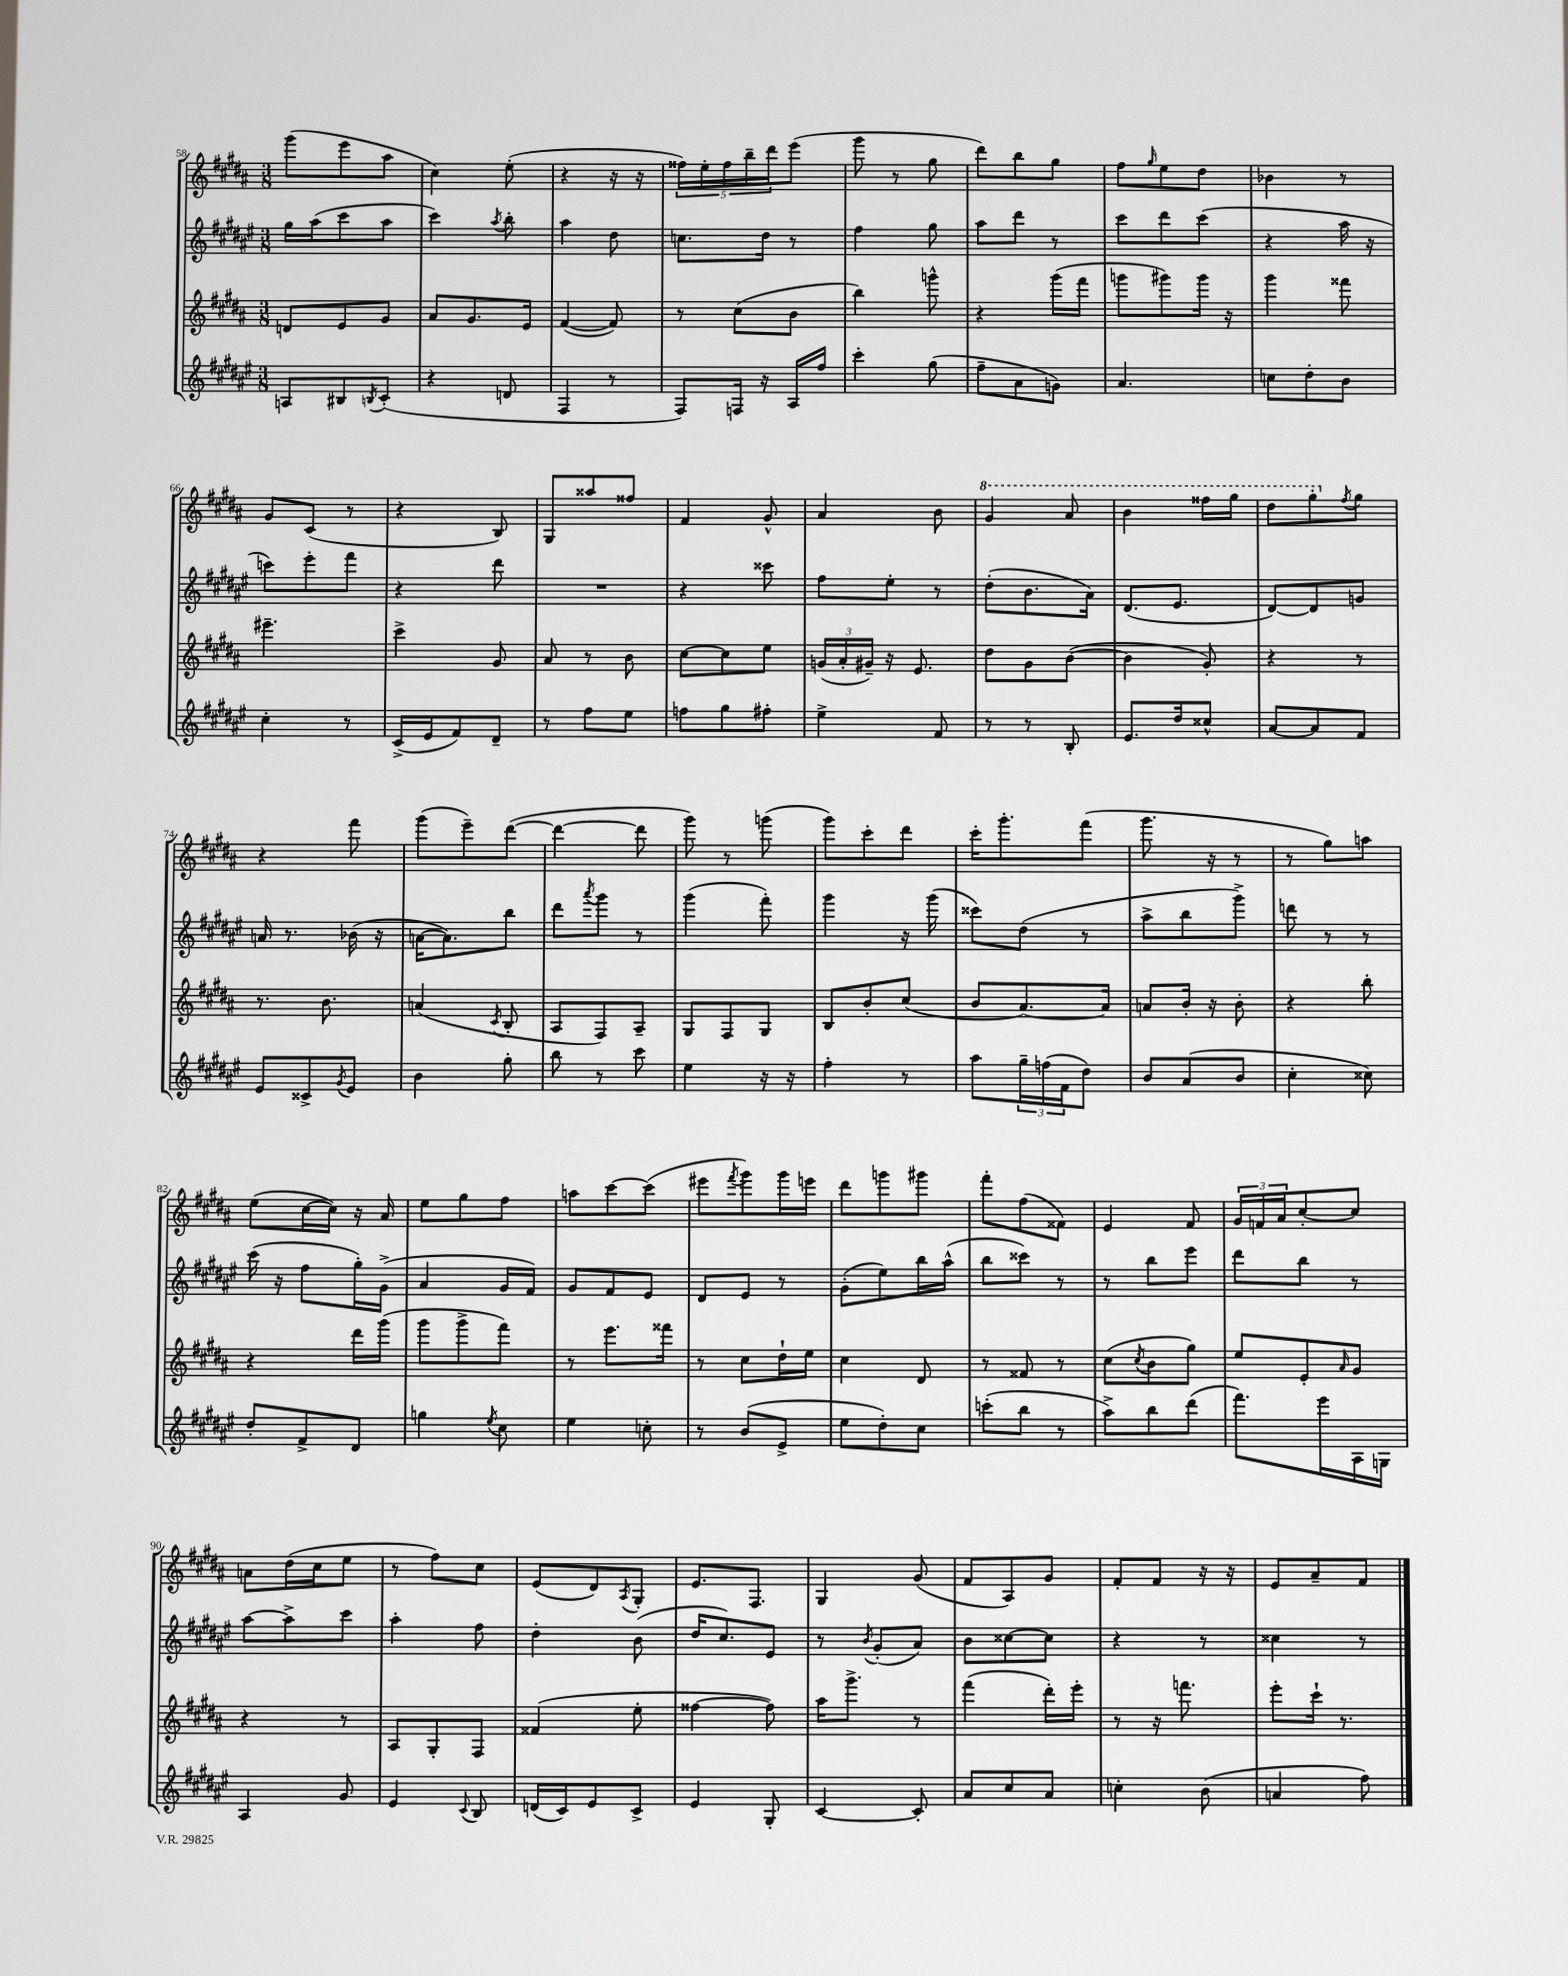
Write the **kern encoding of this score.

**kern	**kern	**kern	**kern
*part4	*part3	*part2	*part1
*staff4	*staff3	*staff2	*staff1
*clefG2	*clefG2	*clefG2	*clefG2
*k[f#c#g#d#a#e#]	*k[f#c#g#d#a#]	*k[f#c#g#d#a#e#]	*k[f#c#g#d#a#]
*M3/8	*M3/8	*M3/8	*M3/8
=58	=58	=58	=58
8An/L	8dn/L	16gg#\LL	(8ggg#\L
.	.	(16aa#\J	.
8B#X/	8e/	8ccc#\	8eee\
8qBn/	.	.	.
(8c#'/J	8g#/J	8aa#\J	8aa#\J
=59	=59	=59	=59
4r	8a#/L	4ccc#\)	4cc#\)
.	8.g#/	.	.
.	.	8qaa#/	.
8dn/	.	8bb'\	(8ee'\
.	16e/Jk	.	.
=60	=60	=60	=60
4F#/	([4f#/	4aa#\	4r
8r	8f#/])	8dd#\	16r
.	.	.	16r
=61	=61	=61	=61
8F#/L)	8r	8.ccn\L	20ff##X\LL)
.	.	.	20ee'\
.	.	.	20ff##\
16Fn/Jk	(8cc#\L	.	.
.	.	.	20bb~\
16r	.	16dd#\Jk	.
.	.	.	20ddd#\J
16A#/LL	8b\J	8r	(8eee\J
16ff#/JJ	.	.	.
=62	=62	=62	=62
4ccc#'\	4bb\)	4ff#\	8ggg#\
.	.	.	8r
(8gg#\	8gggn^^\	8gg#\	8gg#\
=63	=63	=63	=63
8ff#~\L	4r	8aa#\L	8ddd#\L)
8a#\	.	8ddd#\J	8bb\
8gn\J)	(16ggg#\LL	8r	8gg#\J
.	16fff#\JJ	.	.
=64	=64	=64	=64
4.a#/	8gggn\L	8ccc#\L	8ff#\L
.	.	.	16qqgg#/
.	8ggg#X\)	8ddd#\	8ee\
.	16ggg#\Jk	(8ccc#\J	8dd#\J
.	16r	.	.
=65	=65	=65	=65
8ccn\L	4ggg#\	4r	4b-X\
8dd#'\	.	.	.
8b\J	8fff##X\	16aa#\	8r
.	.	16r	.
!!LO:LB:g=z
=66	=66	=66	=66
4cc#'\	4.eee#X~\	8cccn\L)	8g#/L
.	.	8eee#'\	(8c#/J
8r	.	8fff#\J	8r
=67	=67	=67	=67
(16c#^/LL	4ccc#^\	4r	4r
16e#/J	.	.	.
8f#/)	.	.	.
8d#~/J	8g#/	8ddd#\	8B/)
=68	=68	=68	=68
8r	8a#/	4.r	8G#/L
8ff#\L	8r	.	8aa##X/
8ee#\J	8b\	.	8ff##X/J
=69	=69	=69	=69
8ffn\L	[8cc#\L	4r	4f#/
8gg#\	8cc#\]	.	.
8ff#X'\J	8ee\J	8ccc##X\	8g#^^/
=70	=70	=70	=70
4ee#^\	(24gn/LL	8ff#\L	4a#/
.	24a#'/	.	.
.	24g#X~/JJ)	.	.
.	16r	8ee#'\J	.
.	8.e/	.	.
8f#/	.	8r	8b\
=71	=71	=71	=71
*	*	*	*8va
8r	8dd#\L	(8dd#'\L	4gg#/
8r	8g#\	8.b\	.
8B'/	([8b\J	.	8aa#/
.	.	16a#\Jk)	.
=72	=72	=72	=72
8.e#/L	4b\]	(8.d#/L	4bb\
16dd#/k	.	8.e#/J	.
8cc##X^^/J	8g#'/)	.	16fff##X\LL
.	.	.	16ggg#\JJ
=73	=73	=73	=73
[8a#/L	4r	[8d#/L)	8ddd#\L
8a#/]	.	8d#/]	8ggg#'\
*	*	*	*X8va
.	.	.	8qff#/
8f#/J	8r	8gn/J	8gg#\J
!!LO:LB:g=z
=74	=74	=74	=74
8e#/L	8.r	16an/	4r
.	.	8.r	.
8c##X^/	.	.	.
.	8.b\	.	.
8qg#/	.	.	.
8e#/J	.	(16b-X\	8fff#\
.	.	16r	.
=75	=75	=75	=75
4b\	(4an/	[16an\KL	(8ggg#\L
.	.	8.a\])	.
.	.	.	8eee~\)
.	8qc#/	.	.
8gg#'\	8B'/	8bb\J	([8ddd#\J
=76	=76	=76	=76
8bb\	8A#/L	8ddd#\L	4ddd#\_
.	.	8qaaa#/	.
8r	8F#/)	8ggg#\J	.
8ccc#\	8A#~/J	8r	8ddd#\]
=77	=77	=77	=77
4ee#\	8G#/L	(4ggg#\	8ggg#\)
.	8F#/	.	8r
16r	8G#/J	8fff#'\)	(8gggn\
16r	.	.	.
=78	=78	=78	=78
4ff#'\	8B/L	4ggg#\	8ggg#\L)
.	8b'/	.	8ccc#'\
8r	(8cc#/J	16r	8ddd#\J
.	.	(16ggg#\	.
=79	=79	=79	=79
8aa#\L	8b/L	8ccc##X\L)	16ccc#'\KL
.	.	.	8.ggg#'\
24gg#~\L	[8.a#/)	(8dd#\J	.
(24ffn\	.	.	.
24f#\J	.	.	.
8dd#\J)	.	8r	(8fff#\J
.	16a#/Jk]	.	.
=80	=80	=80	=80
8b/L	8an/L	8aa#^\L	8.ggg#\
(8a#/	16b'/Jk	8bb\	.
.	16r	.	16r
8b/J	8b'\	8ggg#^\J)	8r
=81	=81	=81	=81
4cc#'\	4r	8dddn\	8r
.	.	8r	8gg#\L)
8cc##X\)	8bb'\	8r	8aan\J
!!LO:LB:g=z
=82	=82	=82	=82
8dd#'/L	4r	(16ccc#\	(8ee\L
.	.	16r	.
8f#^/	.	8ff#\L	[16cc#\L
.	.	.	16cc#\JJ])
8d#/J	16ddd#\LL	16gg#'\L)	16r
.	(16ggg#\JJ	(16g#^\JJ	16a#/
=83	=83	=83	=83
4ggn\	8ggg#\L	4a#/	8ee\L
.	8ggg#^\	.	8gg#\
8qee#/	.	.	.
8cc#\	8fff#\J)	16g#/LL	8ff#\J
.	.	16f#/JJ)	.
=84	=84	=84	=84
4ee#\	8r	8g#/L	8aan\L
.	8.eee\L	8f#/	[8ccc#\
8ccn'\	.	8e#/J	(8ccc#\J]
.	16fff##X\Jk	.	.
=85	=85	=85	=85
8r	8r	8d#/L	8eee#X\L
.	.	.	8qfff#/
(8b/L	8cc#\L	8e#/J	8ggg#\)
8e#^/J	16dd#`\L	8r	16ggg#\L
.	16ee\JJ	.	16eeen\JJ
=86	=86	=86	=86
8ee#\L	4cc#\	(8g#'\L	8ddd#\L
8dd#'\)	.	8ee#\)	8gggn\
8cc#\J	8d#/	16bb\L	8ggg#X\J
.	.	(16aa#^^\JJ	.
=87	=87	=87	=87
(8cccn'\L	8r	8bb\L	8fff#'\L
8bb\J	8f##X/	8ccc##X\J)	(8ff#\
8r	8r	8r	8f##X\J)
=88	=88	=88	=88
8aa#^\L)	(8cc#\L	8r	4e/
.	8qcc#/	.	.
8bb\	8b\	8bb\L	.
(8ddd#\J	8gg#\J)	8eee#\J	8f#/
=89	=89	=89	=89
8.fff#\L)	8ee/L	8ddd#\L	24g#/LL
.	.	.	24fn/
.	.	.	24a#/J
.	8e'/	8bb\J	[8cc#'/
16eee#\L	.	.	.
.	16qqa#/	.	.
16A#\	8g#/J	8r	8cc#/J]
16Gn\JJ	.	.	.
!!LO:LB:g=z
=90	=90	=90	=90
4A#/	4r	[8aa#\L	8an\L
.	.	8aa#^\]	(16dd#\L
.	.	.	16cc#\J
8g#/	8r	8ccc#\J	8ee\J
=91	=91	=91	=91
4e#/	8A#/L	4aa#'\	8r
.	8G#'/	.	8ff#\L)
8qqc#/	.	.	.
8B/	8F#/J	8ff#\	8cc#\J
=92	=92	=92	=92
(16dn/LL	(4f##X/	4dd#'\	(8e/L
16c#/J)	.	.	.
8e#/	.	.	8d#/)
.	.	.	8qA#/
8c#^/J	8ee'\	(8b\	8G#'/J
=93	=93	=93	=93
4e#/	[4ff##X\	16dd#/KL	8.e/L
.	.	8.cc#/)	.
.	.	.	8.F#/J
8G#'/	8ff##\])	8e#/J	.
=94	=94	=94	=94
[4c#/	16aa#\KL	8r	4G#/
.	8.ggg#^\J	.	.
.	.	8qb/	.
.	.	(8g#'/L	.
8c#'/]	8r	8a#/J)	(8g#/
=95	=95	=95	=95
8a#/L	(4fff#\	8b\L	8f#/L
8cc#/	.	[8cc##X\	8A#/)
8a#/J	16ddd#'\LL)	8cc##\J]	8g#/J
.	16eee'\JJ	.	.
=96	=96	=96	=96
4ccn'\	8r	4r	8f#'/L
.	16r	.	8f#/J
.	8.fffn\	.	.
(8b\	.	8r	16r
.	.	.	16r
=97	=97	=97	=97
4an/	8eee'\L	4cc##X\	8e/L
.	16ccc#`\Jk	.	8a#~/
.	8.r	.	.
8ff#\)	.	8r	8f#/J
==	==	==	==
*-	*-	*-	*-
